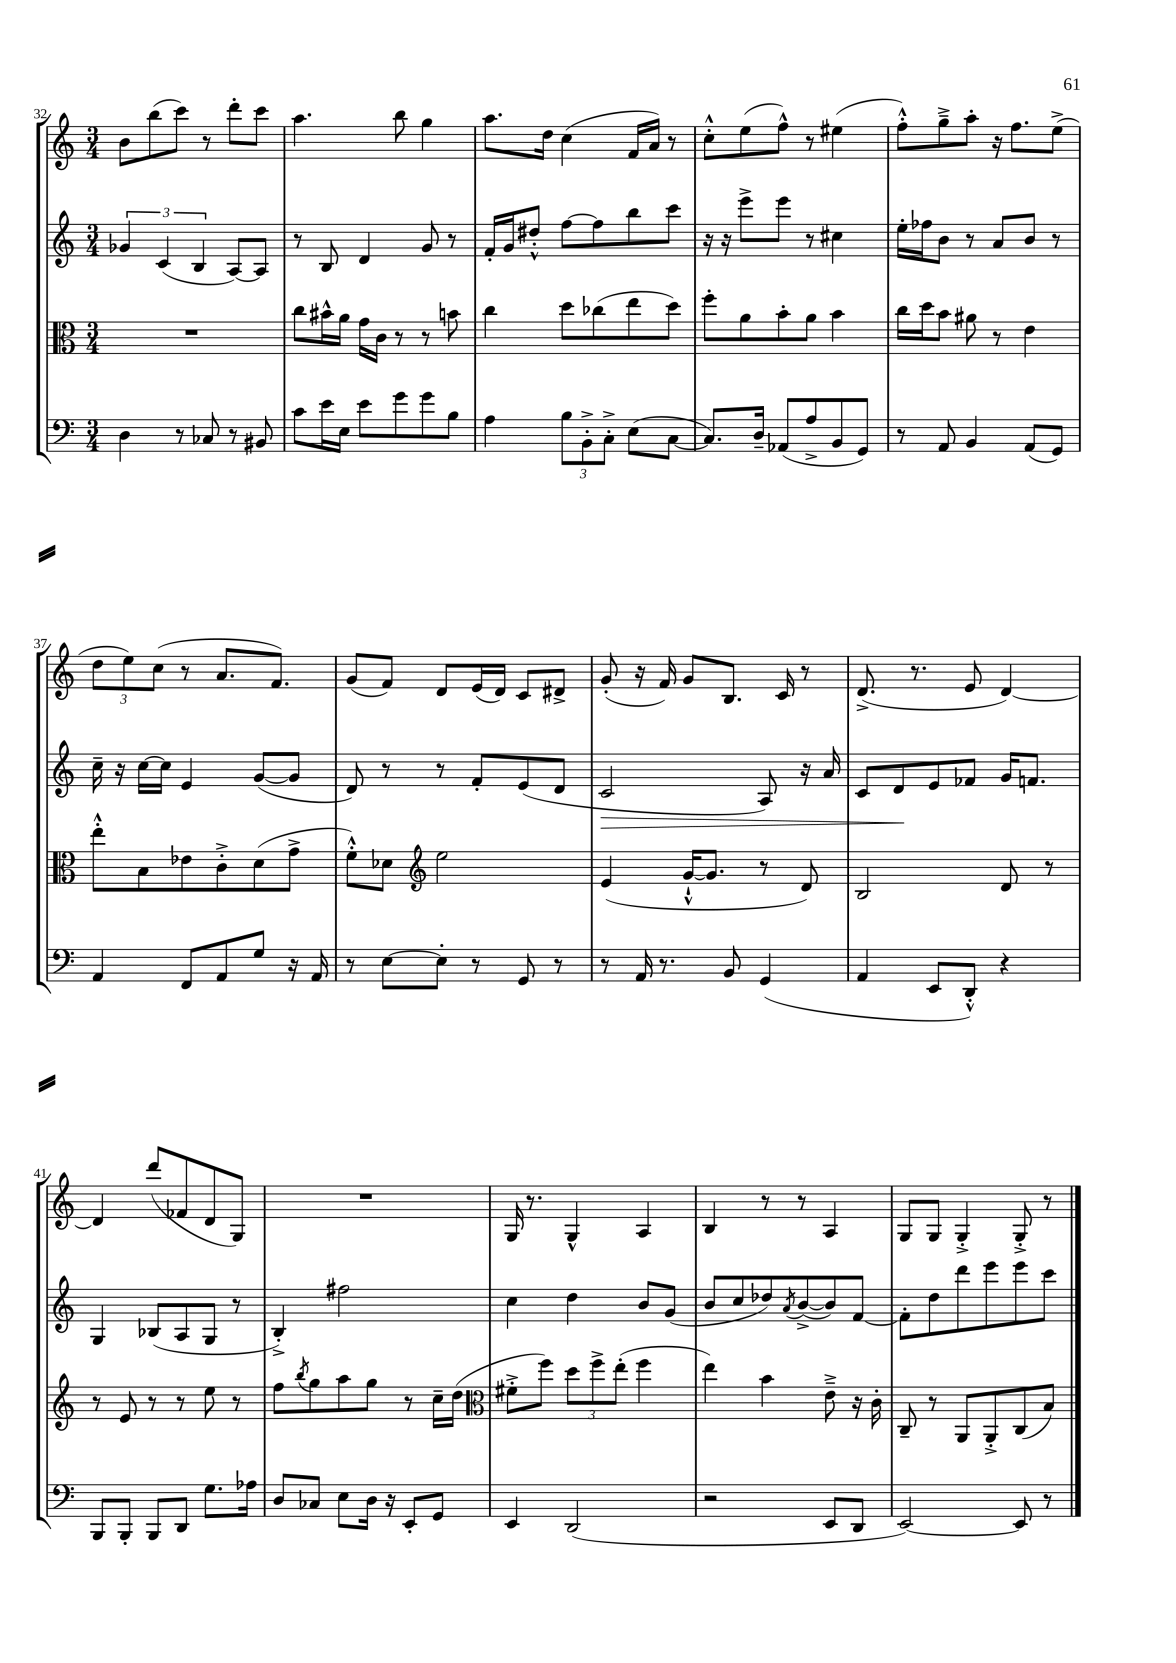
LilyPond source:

<<
\new StaffGroup <<
\new Staff = "s0" {
    \clef treble \key c \major \numericTimeSignature \time 3/4
    b'8 b''8( c'''8) r8 d'''8-. c'''8 |
    a''4. b''8 g''4 |
    a''8. d''16 c''4( f'16 a'16) r8 |
    c''8-.-^ e''8( f''8-^) r8 eis''4( |
    f''8-.-^) g''8---> a''8-. r16 f''8. e''8->( |
    \tuplet 3/2 { d''8 e''8) c''8( } r8 a'8. f'8.) |
    g'8( f'8) d'8 e'16( d'16) c'8 dis'8-> |
    g'8-.( r16 f'16) g'8 b8. c'16 r8 |
    d'8.->( r8. e'8 d'4~) |
    d'4 d'''8( fes'8 d'8 g8) |
    R2. |
    g16 r8. g4-^ a4 |
    b4 r8 r8 a4 |
    g8 g8 g4-.-> g8-.-> r8 \bar "|." |
}
\new Staff = "s1" {
    \clef treble \key c \major \numericTimeSignature \time 3/4
    \tuplet 3/2 { ges'4 c'4( b4 } a8~) a8 |
    r8 b8 d'4 g'8 r8 |
    f'16-. g'16 dis''8-.-^ f''8~ f''8 b''8 c'''8 |
    r16 r16 e'''8-> e'''8 r8 cis''4 |
    e''16-. fes''16 b'8 r8 a'8 b'8 r8 |
    c''16-- r16 c''16~ c''16 e'4 g'8~( g'8 |
    d'8) r8 r8 f'8-. e'8( d'8 |
    c'2\> a8) r16 a'16 |
    c'8 d'8\! e'8 fes'8 g'16 f'8. |
    g4 bes8( a8 g8 r8 |
    b4-.->) fis''2 |
    c''4 d''4 b'8 g'8( |
    b'8 c''8 des''8) \acciaccatura { a'8 } b'8~->( b'8) f'8~ |
    f'8-. d''8 d'''8 e'''8 e'''8 c'''8 \bar "|." |
}
\new Staff = "s2" {
    \clef alto \key c \major \numericTimeSignature \time 3/4
    R2. |
    c''8 bis'16-^ a'16 g'16 c'16 r8 r8 b'8 |
    c''4 d''8 ces''8( e''8 d''8) |
    f''8-. a'8 b'8-. a'8 b'4 |
    c''16 d''16 b'8 ais'8 r8 e'4 |
    e''8-.-^ b8 ees'8 c'8-.-> d'8( g'8-> |
    f'8-.-^) des'8 \clef treble e''2 |
    e'4( g'16~-!-^ g'8. r8 d'8) |
    b2 d'8 r8 |
    r8 e'8 r8 r8 e''8 r8 |
    f''8 \acciaccatura { b''8 } g''8 a''8 g''8 r8 c''16-- d''16( |
    \clef alto fis'8-.-> f''8) \tuplet 3/2 { d''8 f''8-> e''8-.( } f''4 |
    e''4) b'4 e'8---> r16 c'16-. |
    c8-- r8 a,8 a,8-.-> c8( b8) \bar "|." |
}
\new Staff = "s3" {
    \clef bass \key c \major \numericTimeSignature \time 3/4
    d4 r8 ces8 r8 bis,8 |
    c'8 e'16 e16 e'8 g'8 g'8 b8 |
    a4 \tuplet 3/2 { b8 b,8-.-> c8-.-> } e8( c8~ |
    c8.) d16-- aes,8( a8-> b,8 g,8) |
    r8 a,8 b,4 a,8( g,8) |
    a,4 f,8 a,8 g8 r16 a,16 |
    r8 e8~ e8-. r8 g,8 r8 |
    r8 a,16 r8. b,8 g,4( |
    a,4 e,8 d,8-.-^) r4 |
    b,,8 b,,8-. b,,8 d,8 g8. aes16 |
    d8 ces8 e8 d16 r16 e,8-. g,8 |
    e,4 d,2( |
    r2 e,8 d,8 |
    e,2~) e,8 r8 \bar "|." |
}
>>
>>
\layout { \context { \Score currentBarNumber = #32 } }
